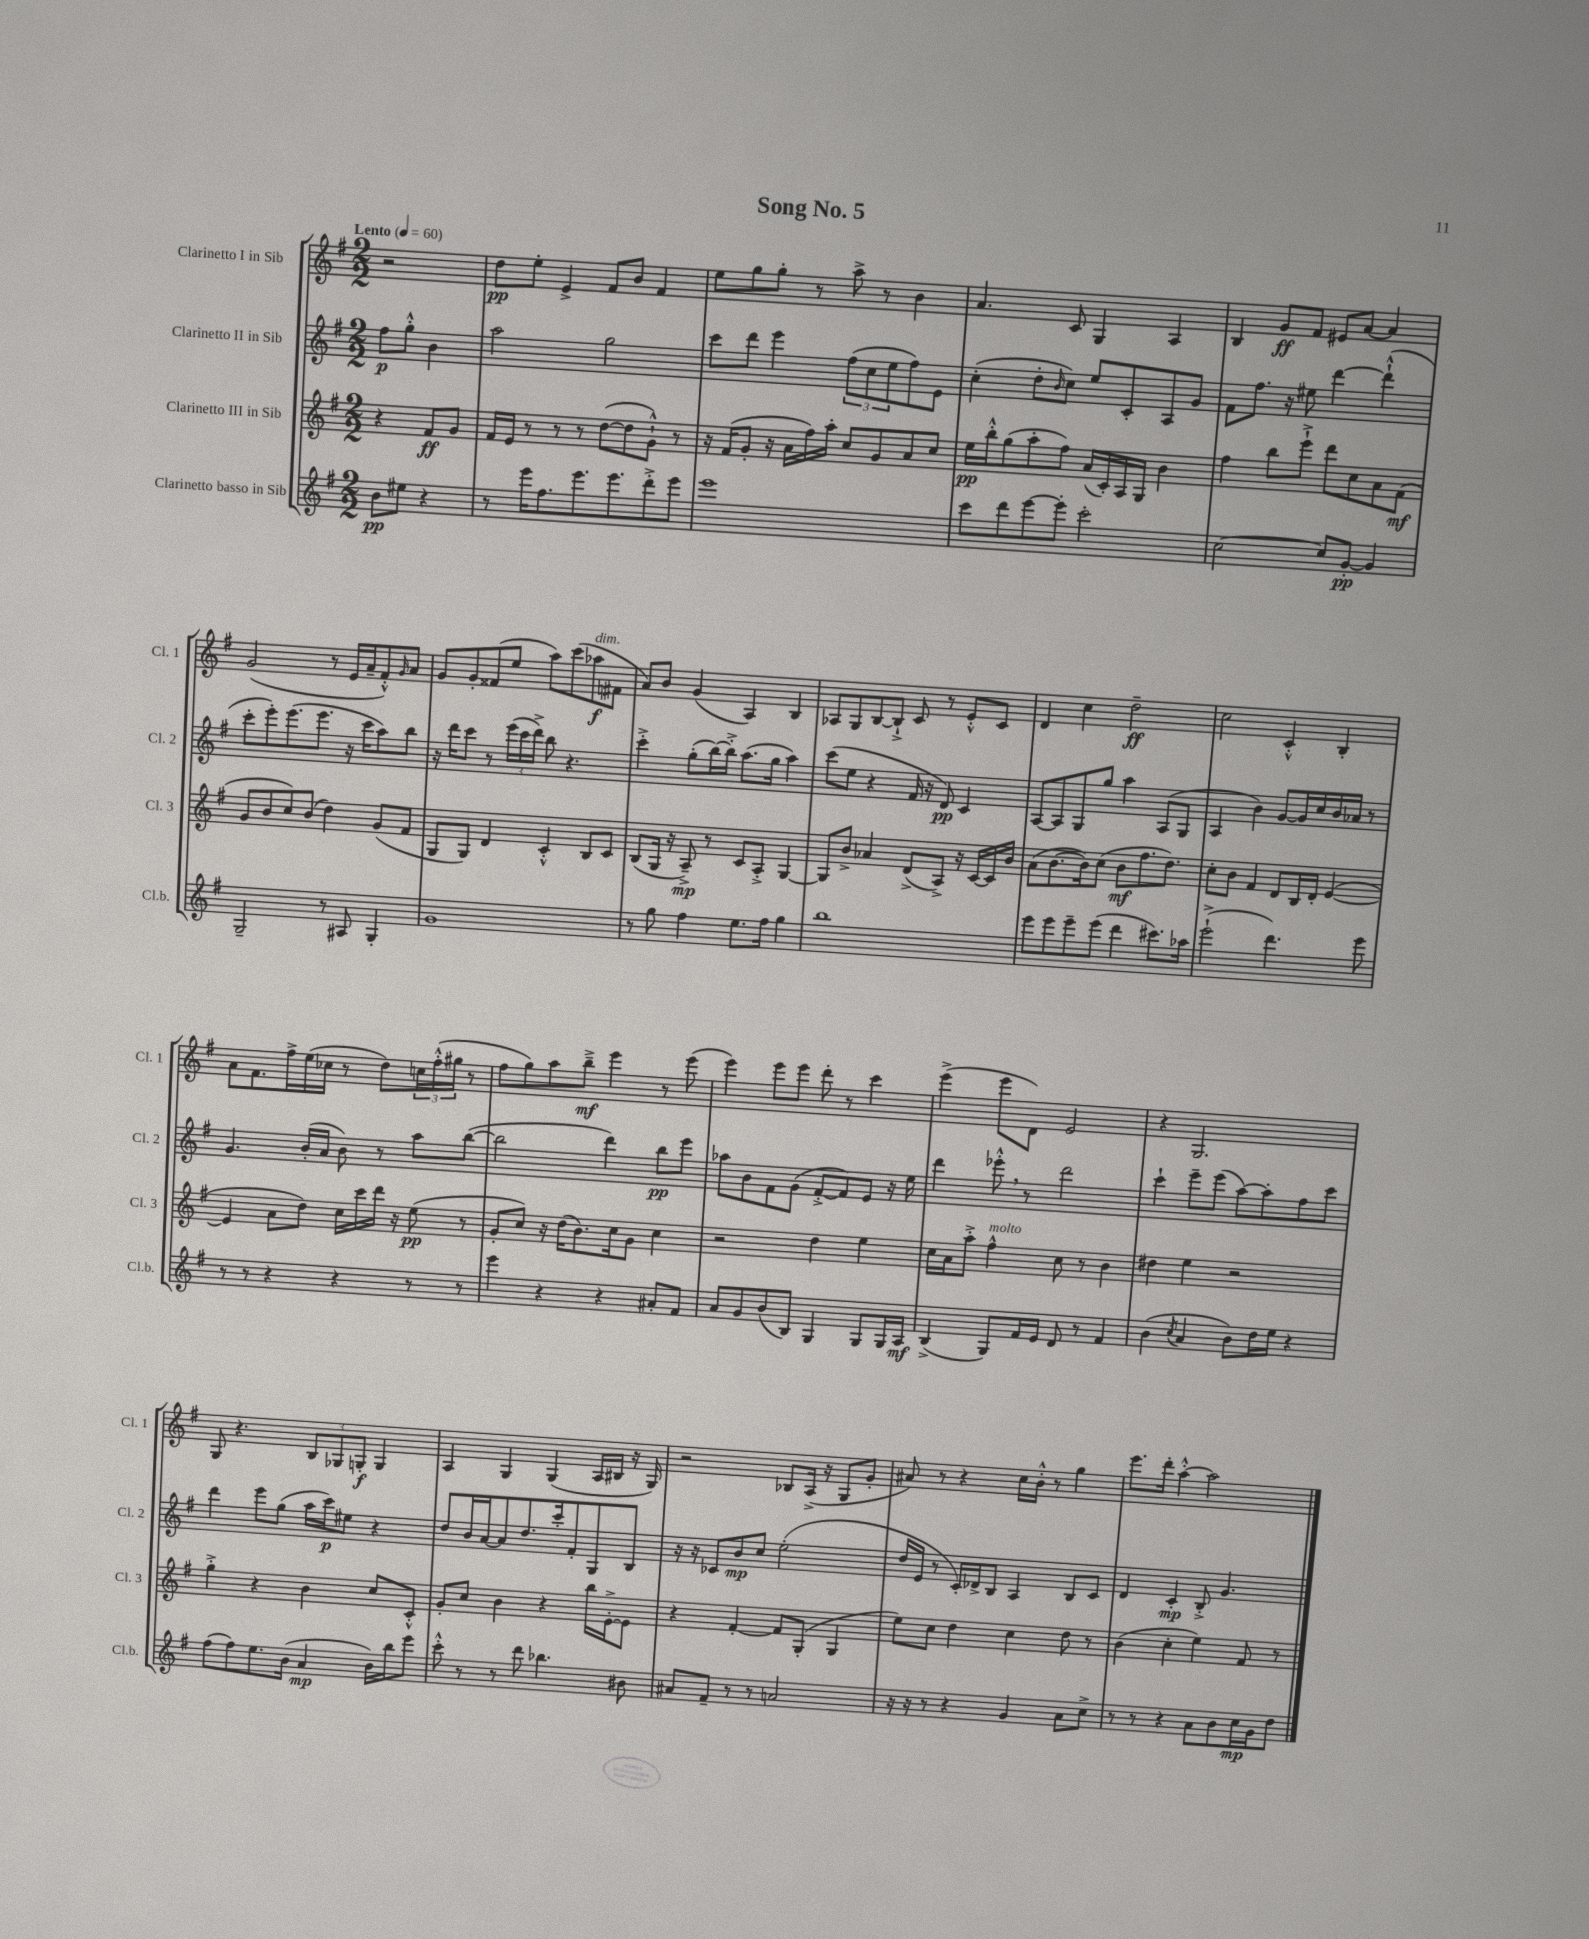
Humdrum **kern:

**kern	**dynam	**kern	**dynam	**kern	**dynam	**kern	**dynam
*part4	*part4	*part3	*part3	*part2	*part2	*part1	*part1
*staff4	*staff4	*staff3	*staff3	*staff2	*staff2	*staff1	*staff1
*I"Clarinetto basso in Sib	*	*I"Clarinetto III in Sib	*	*I"Clarinetto II in Sib	*	*I"Clarinetto I in Sib	*
*I'Cl.b.	*	*I'Cl. 3	*	*I'Cl. 2	*	*I'Cl. 1	*
*clefG2	*	*clefG2	*	*clefG2	*	*clefG2	*
*k[f#]	*	*k[f#]	*	*k[f#]	*	*k[f#]	*
*M2/2	*	*M2/2	*	*M2/2	*	*M2/2	*
*MM60	*	*MM60	*	*MM60	*	*MM60	*
=	=	=	=	=	=	=	=
!	!	!	!	!	!	!LO:TX:a:B:t=Lento	!
8b\L	pp	4r	.	8ff#\L	p	2r	.
8ee#X\J	.	.	.	8gg'^^\J	.	.	.
4r	.	8f#/L	ff	4b\	.	.	.
.	.	8g/J	.	.	.	.	.
=1	=1	=1	=1	=1	=1	=1	=1
8r	.	16f#/LL	.	2aa\	.	8dd\L	pp
.	.	16e/JJ	.	.	.	.	.
16eee\KL	.	8r	.	.	.	8ee'\J	.
8.ff#\	.	.	.	.	.	.	.
.	.	8r	.	.	.	4e^/	.
8.eee\	.	8r	.	.	.	.	.
.	.	([8dd\L	.	2gg\	.	8f#/L	.
8.eee\	.	.	.	.	.	.	.
.	.	8dd\]	.	.	.	8b/J	.
8ddd'^\	.	8g`^^\J)	.	.	.	4f#/	.
8eee\J	.	8r	.	.	.	.	.
=2	=2	=2	=2	=2	=2	=2	=2
1eee	.	16r	.	8ccc\L	.	8ee\L	.
.	.	(16f#/KL	.	.	.	.	.
.	.	8g'/J	.	8ddd\J	.	8gg\	.
.	.	16r	.	4eee\	.	8gg'\J	.
.	.	16a\LL	.	.	.	.	.
.	.	16ff#\)	.	.	.	8r	.
.	.	16aa'\JJ	.	.	.	.	.
.	.	8cc/L	.	(12ff#\L	.	8aa^\	.
.	.	.	.	12cc\	.	.	.
.	.	8g/	.	.	.	8r	.
.	.	.	.	12ee\	.	.	.
.	.	8a/	.	8ff#\)	.	4b\	.
.	.	8cc/J	.	8e\J	.	.	.
=3	=3	=3	=3	=3	=3	=3	=3
8ccc\L	.	16ee\LL	pp	(4cc'\	.	4.a/	.
.	.	16bb'^^\J	.	.	.	.	.
8ddd\	.	(8gg\	.	.	.	.	.
[8eee\	.	8aa'\	.	8dd'\L	.	.	.
.	.	.	.	16qqb/	.	.	.
8eee'\J]	.	8ff#\J)	.	8cc\J)	.	8c/	.
2ccc'\	.	(16a/LL	.	8ee/L	.	4G/	.
.	.	16c'/)	.	.	.	.	.
.	.	16A/	.	8c'/	.	.	.
.	.	16G/JJ	.	.	.	.	.
.	.	4b\	.	8A/	.	4A/	.
.	.	.	.	8g/J	.	.	.
=4	=4	=4	=4	=4	=4	=4	=4
[2cc\	.	4ff#\	.	8f#\L	.	4B/	.
.	.	.	.	8.ff#\J	.	.	.
.	.	8bb\L	.	.	.	8g/L	ff
.	.	.	.	16r	.	.	.
.	.	8eee`^\J	.	8ee#X\	.	8f#/J	.
8cc/L]	.	8ddd\L	.	[4ddd\	.	8e#X/L	.
[8g'/J	pp	8cc\	.	.	.	[8a/J	.
4g/]	.	8a\	.	(4ddd`^^\]	.	4a/]	.
.	.	(8f#\J	mf	.	.	.	.
!!LO:LB:g=z
=5	=5	=5	=5	=5	=5	=5	=5
2G~/	.	8g/L	.	8ccc'\L	.	(2g/	.
.	.	8b/	.	8eee'\)	.	.	.
.	.	8cc/)	.	(8.eee\	.	.	.
.	.	(8b/J	.	.	.	.	.
.	.	.	.	8.eee\J	.	.	.
8r	.	4dd\)	.	.	.	8r	.
8A#X/	.	.	.	16r	.	16e/LL	.
.	.	.	.	16ccc\KL	.	16a~/J	.
4G'/	.	(8g/L	.	8aa\)	.	8f#'^^/)	.
.	.	.	.	.	.	16qqg/	.
.	.	8f#/J	.	8bb\J	.	8a/J	.
=6	=6	=6	=6	=6	=6	=6	=6
1g	.	8G/L	.	16r	.	8g/L	.
.	.	.	.	16ddd\KL	.	.	.
.	.	8G/J)	.	8ccc\J	.	8g'/	.
.	.	4d/	.	8r	.	(8f##X/	.
.	.	.	.	(24eee\LL	.	8ee/J	.
.	.	.	.	24ccc\	.	.	.
.	.	.	.	24ddd^\JJ)	.	.	.
.	.	4c'^^/	.	8bb\	.	8aa\L)	.
.	.	.	.	4.r	.	(8ccc\	.
!	!	!	!	!	!	!LO:TX:a:i:t=dim.	!
.	.	8B/L	.	.	.	8aa-X\	f
.	.	8c/J	.	.	.	8f#X\J	.
=7	=7	=7	=7	=7	=7	=7	=7
8r	.	(8B/L	.	4ccc'^\	.	8a/L)	.
8gg\	.	16G/Jk	.	.	.	8b/J	.
.	.	16r	.	.	.	.	.
4ff#\	.	8A~^/)	mp	(8gg'\L	.	(4g/	.
.	.	8r	.	[16bb\L)	.	.	.
.	.	.	.	16bb'^\JJ]	.	.	.
8.ee\L	.	8c/L	.	(8.aa\L	.	4A/)	.
.	.	8A'^/J	.	.	.	.	.
16ff#\Jk	.	.	.	16gg\Jk	.	.	.
4gg\	.	[4G/	.	4aa\)	.	4B/	.
=8	=8	=8	=8	=8	=8	=8	=8
1bb	.	8G/L]	.	(8ccc\L	.	8A-X/L	.
.	.	8b^/J	.	8ee\J	.	8G/	.
.	.	4a-X/	.	4r	.	[8B/	.
.	.	.	.	.	.	8B`^/J]	.
.	.	(8d^/L	.	16f#/	.	8c/	.
.	.	.	.	16r	.	.	.
.	.	8A^/J)	.	8d/)	pp	8r	.
.	.	16r	.	4c/	.	8e'^^/L	.
.	.	[16c/LL	.	.	.	.	.
.	.	16c/]	.	.	.	8c/J	.
.	.	16b/JJ	.	.	.	.	.
=9	=9	=9	=9	=9	=9	=9	=9
8eee\L	.	(8a\L	.	[8A/L	.	4d/	.
8eee\	.	[8.b\	.	8A/]	.	.	.
8eee~\	.	.	.	8G/	.	4cc\	.
.	.	16b\k])	.	.	.	.	.
(8eee\J	.	(8cc\J	.	8gg/J	.	.	.
4ddd\	.	8b\L	mf	4aa\	.	2dd~\	ff
.	.	8.ff#\	.	.	.	.	.
8.ccc#X\L)	.	.	.	(8A/L	.	.	.
.	.	8.dd\J)	.	.	.	.	.
.	.	.	.	8G/J	.	.	.
16aa-X\Jk	.	.	.	.	.	.	.
=10	=10	=10	=10	=10	=10	=10	=10
(2eee`^\	.	8cc'\L	.	4A/	.	2cc\	.
.	.	8b\J	.	.	.	.	.
.	.	4f#/	.	4b\)	.	.	.
4.ddd\)	.	8d/L	.	[8g/L	.	4c'^^/	.
.	.	16B/L	.	16g/L]	.	.	.
.	.	16d'/JJ	.	16cc/	.	.	.
.	.	([4e/	.	16b/	.	4B'/	.
.	.	.	.	16a-X/JJ	.	.	.
8eee\	.	.	.	8r	.	.	.
!!LO:LB:g=z
=11	=11	=11	=11	=11	=11	=11	=11
8r	.	4e/]	.	4.g/	.	8a\L	.
8r	.	.	.	.	.	8.f#\	.
4r	.	8a\L	.	.	.	.	.
.	.	.	.	.	.	16ff#^\L	.
.	.	8dd\J)	.	(16b'/LL	.	(16ee\	.
.	.	.	.	16a/JJ	.	16cc-X\JJ	.
4r	.	16cc\LL	.	8b\)	.	8r	.
.	.	16ccc\	.	.	.	.	.
.	.	16ddd\JJ	.	8r	.	8dd\L)	.
.	.	16r	.	.	.	.	.
8r	.	(8ee\	pp	8aa\L	.	24ccn\L	.
.	.	.	.	.	.	(24ff#'^^\	.
.	.	.	.	.	.	24gg#X\JJ	.
8r	.	8r	.	([8bb\J	.	8r	.
=12	=12	=12	=12	=12	=12	=12	=12
4eee\	.	8g'/L	.	2bb\]	.	8ff#\L	.
.	.	8cc/J)	.	.	.	8gg\)	.
4r	.	16r	.	.	.	8aa\	.
.	.	(16dd\KL	.	.	.	.	.
.	.	8.b\)	.	.	.	8bb~^\J	mf
4r	.	.	.	4ddd\)	.	4eee\	.
.	.	16cc\k	.	.	.	.	.
.	.	8g\J	.	.	.	.	.
8a#X'/L	.	4cc\	.	8bb\L	pp	8r	.
8f#/J	.	.	.	8eee\J	.	(8eee\	.
=13	=13	=13	=13	=13	=13	=13	=13
8a/L	.	2r	.	8aa-X\L	.	4eee\)	.
8g/	.	.	.	8b\	.	.	.
(8b/	.	.	.	8f#\	.	8eee\L	.
8B/J)	.	.	.	(8g\J	.	8eee\J	.
4G/	.	4dd\	.	[8f#'^/L	.	8ddd'\	.
.	.	.	.	8f#/])	.	8r	.
8G/L	.	4ee\	.	8e/J	.	4ccc\	.
16G/L	.	.	.	16r	.	.	.
16A/JJ	mf	.	.	16ee\	.	.	.
=14	=14	=14	=14	=14	=14	=14	=14
(4B^/	.	16cc\LL	.	4ddd\	.	(4eee^\	.
.	.	16a\J	.	.	.	.	.
.	.	8aa'^\J	.	.	.	.	.
!	!	!LO:TX:a:i:t=molto	!	!	!	!	!
8G/L)	.	4ff#^^\	.	8eee-X'^^,\	.	8eee\L	.
16f#/L	.	.	.	8r	.	8d\J)	.
16e/JJ	.	.	.	.	.	.	.
8d/	.	8cc\	.	2ddd\	.	2e/	.
8r	.	8r	.	.	.	.	.
4f#/	.	4b\	.	.	.	.	.
=15	=15	=15	=15	=15	=15	=15	=15
(4b\	.	4dd#X\	.	4ccc`\	.	4r	.
8qcc/	.	.	.	.	.	.	.
4a/	.	4ee\	.	8eee~\L	.	2.G/	.
.	.	.	.	(8eee\J	.	.	.
8b\L)	.	2r	.	[8aa\L)	.	.	.
16dd\L	.	.	.	8aa'\]	.	.	.
16ee\JJ	.	.	.	.	.	.	.
4r	.	.	.	8ff#\	.	.	.
.	.	.	.	8ccc\J	.	.	.
!!LO:LB:g=z
=16	=16	=16	=16	=16	=16	=16	=16
(8ff#\L	.	4gg'^\	.	4ddd\	.	8G/	.
8ff#\)	.	.	.	.	.	4.r	.
8.ee\	.	4r	.	8eee\L	.	.	.
.	.	.	.	(8gg\J	.	.	.
(16b\Jk	.	.	.	.	.	.	.
4a/	mp	4b\	.	16aa\LL	.	12B/L	.
.	.	.	.	16ccc\J)	p	.	.
.	.	.	.	.	.	12G-X/	.
.	.	.	.	8ee#X\J	.	.	.
.	.	.	.	.	.	12Gn'/J	f
16b\LL)	.	8cc/L	.	4r	.	4G/	.
16bb\J	.	.	.	.	.	.	.
8eee\J	.	8c'^^/J	.	.	.	.	.
=17	=17	=17	=17	=17	=17	=17	=17
8ccc'^^\	.	8g'/L	.	8dd/L	.	4A/	.
8r	.	8cc/J	.	16b/L	.	.	.
.	.	.	.	[16a/J	.	.	.
8r	.	4b\	.	8a/]	.	4G/	.
8ddd\	.	.	.	8.dd/	.	.	.
4.bb-X\	.	4r	.	.	.	(4G/	.
.	.	.	.	16ccc'/k	.	.	.
.	.	.	.	8f#'/	.	.	.
.	.	16bb\LL	.	8G/	.	16A/LL	.
.	.	[16e'^\J	.	.	.	16B#X/JJ	.
8b#X\	.	8e\J]	.	8B/J	.	16r	.
.	.	.	.	.	.	16G/)	.
=18	=18	=18	=18	=18	=18	=18	=18
8a#X/L	.	4r	.	16r	.	2r	.
.	.	.	.	16r	.	.	.
8f#~/J	.	.	.	8c-X/L	.	.	.
8r	.	[4f#'/	.	8b/	mp	.	.
8r	.	.	.	8cc/J	.	.	.
2an/	.	8f#/L]	.	(2ee'\	.	8B-X/L	.
.	.	(8G'/J	.	.	.	(16A^/Jk	.
.	.	.	.	.	.	16r	.
.	.	4G/	.	.	.	8G/L	.
.	.	.	.	.	.	8g'/J	.
=19	=19	=19	=19	=19	=19	=19	=19
16r	.	8ee\L)	.	16dd/LL	.	8a#X/)	.
16r	.	.	.	16e/JJ	.	.	.
8r	.	8cc\J	.	8r	.	8r	.
4r	.	4dd\	.	16c'/LL)	.	4r	.
.	.	.	.	16d-X^/J	.	.	.
.	.	.	.	8B/J	.	.	.
4g/	.	4cc\	.	4A/	.	16cc\LL	.
.	.	.	.	.	.	16b'^^\JJ	.
.	.	.	.	.	.	8r	.
8a\L	.	8dd\	.	8B/L	.	4gg\	.
8cc^\J	.	8r	.	8c/J	.	.	.
=20	=20	=20	=20	=20	=20	=20	=20
8r	.	(4b\	.	4d/	.	8.eee\L	.
8r	.	.	.	.	.	.	.
.	.	.	.	.	.	16ddd'\Jk	.
4r	.	4cc'\	.	4c'/	mp	[4aa'^^\	.
8a\L	.	4ee\)	.	8B'^/	.	2aa\]	.
8b\	.	.	.	4.g/	.	.	.
16cc\L	mp	8f#/	.	.	.	.	.
16g\J	.	.	.	.	.	.	.
8dd\J	.	8r	.	.	.	.	.
==	==	==	==	==	==	==	==
*-	*-	*-	*-	*-	*-	*-	*-
